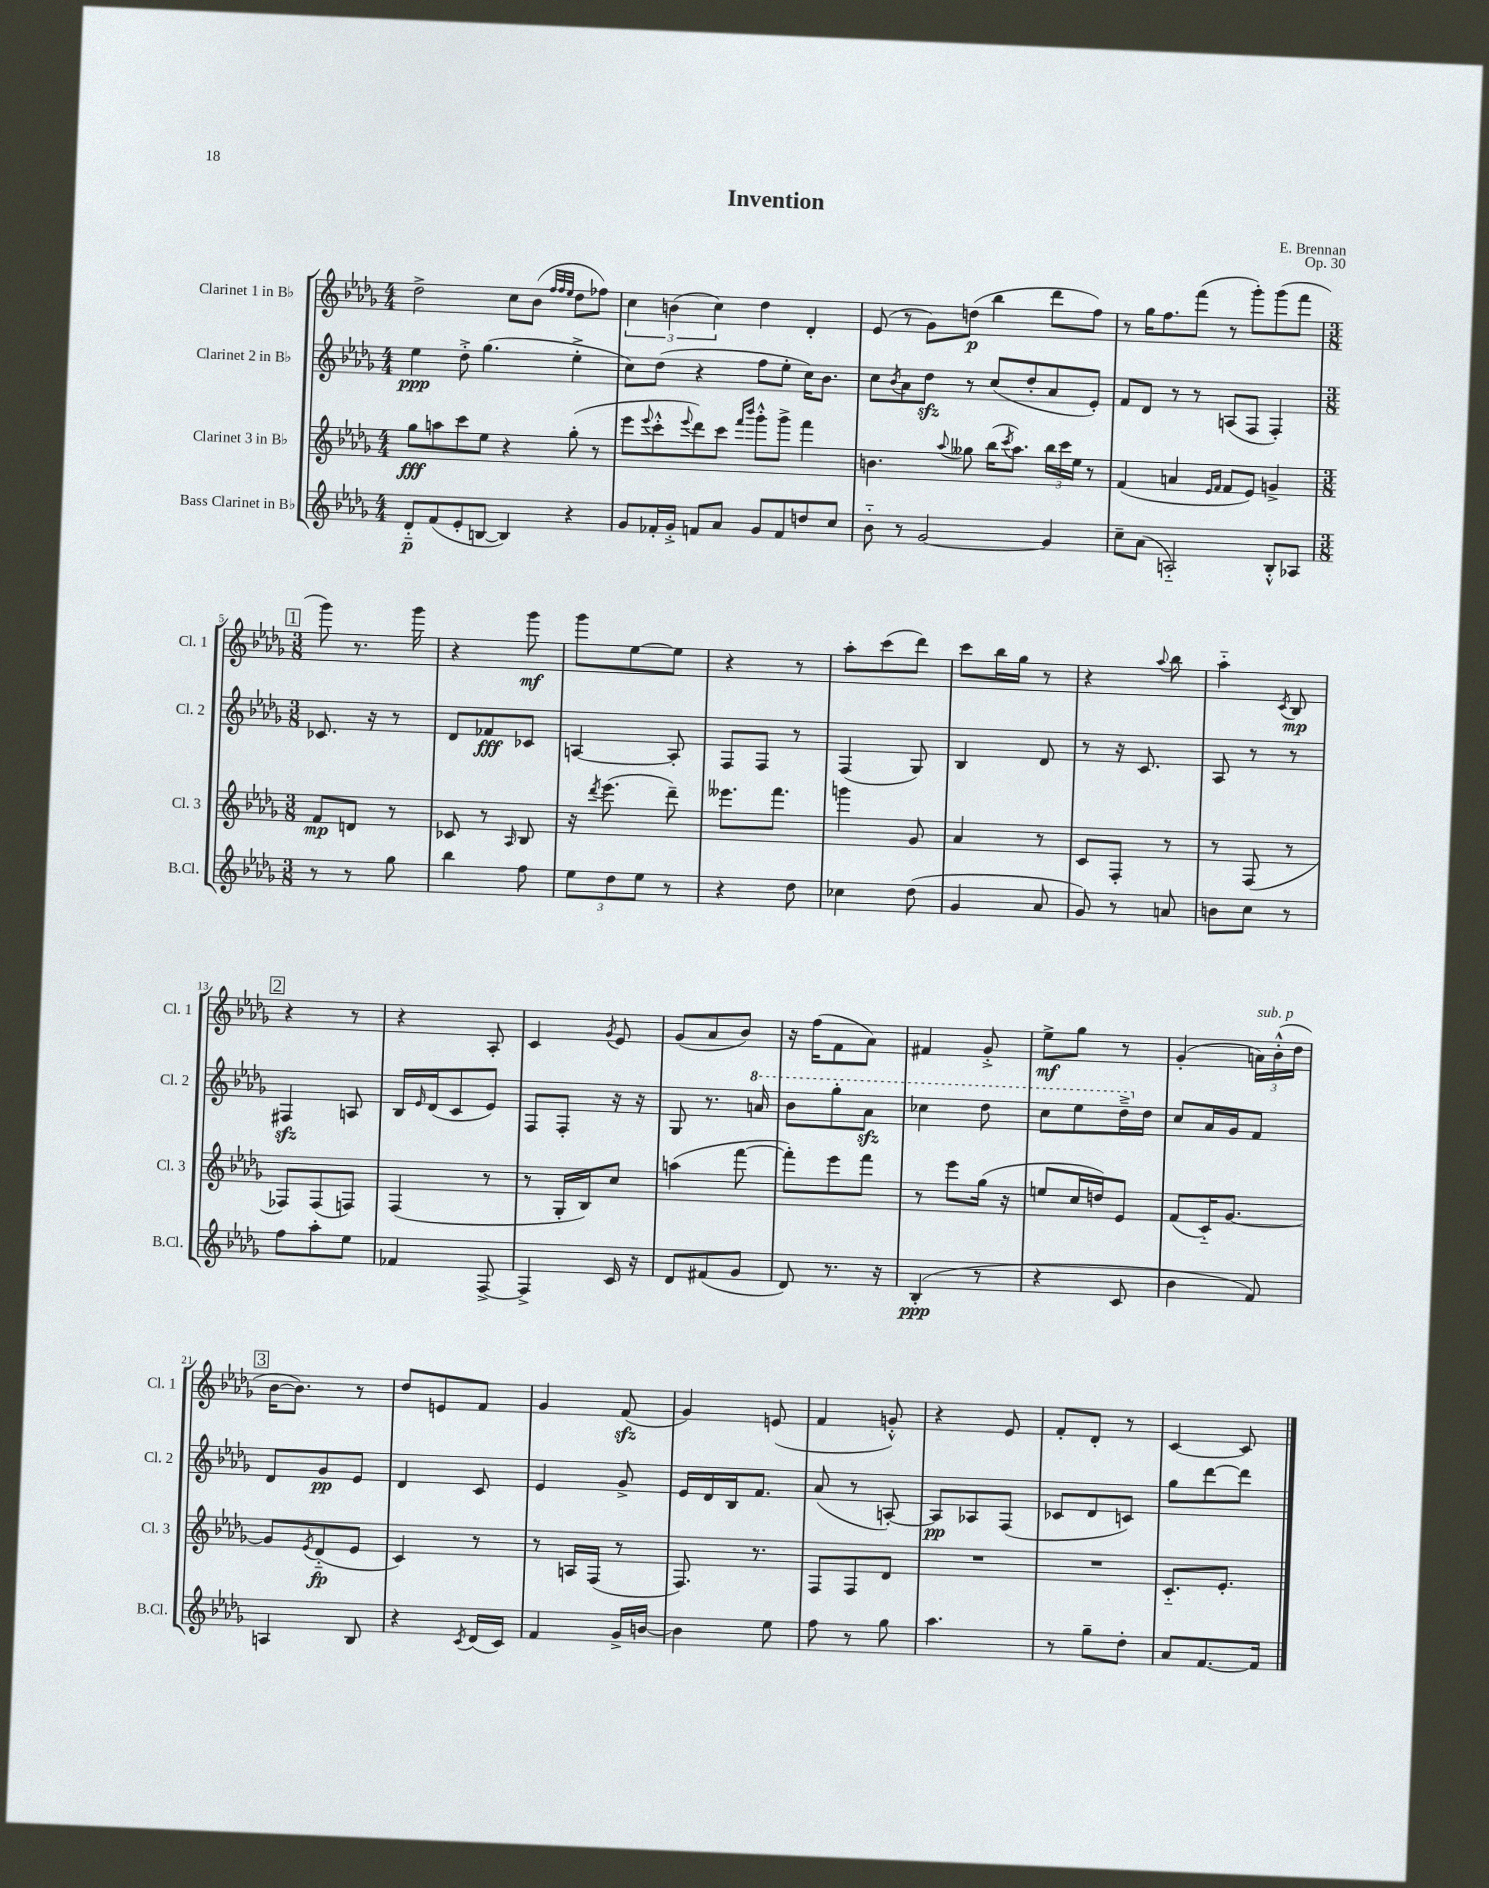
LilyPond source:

\header { title = "Invention" composer = "E. Brennan" opus = "Op. 30" }
<<
\new StaffGroup <<
\new Staff = "s0" \with { instrumentName = "Clarinet 1 in Bb" shortInstrumentName = "Cl. 1" } {
    \clef treble \key des \major \numericTimeSignature \time 4/4
    des''2-> c''8 bes'8( \grace { f''32 f''32 ees''32 } des''8 fes''8) |
    \tuplet 3/2 { c''4 b'4( c''4) } des''4 des'4-. |
    ees'8( r8 ges'8) d''8\p( bes''4 des'''8 f''8) |
    r8 ges''16 f''8. f'''8( r8 ges'''8-.) ges'''8( f'''8 |
    \mark \markup { \box "1" } \numericTimeSignature \time 3/8 ges'''8) r8. ges'''16 |
    r4 ges'''8\mf |
    ges'''8 ees''8~ ees''8 |
    r4 r8 |
    aes''8-. c'''8( des'''8) |
    c'''8 bes''16 ges''16 r8 |
    r4 \appoggiatura { aes''8 } bes''8 |
    aes''4-_ \acciaccatura { c'8 } bes8\mp |
    \mark \markup { \box "2" } r4 r8 |
    r4 aes8-. |
    c'4 \acciaccatura { ges'8 } ees'8 |
    ges'8( aes'8 bes'8) |
    r16 f''16( f'8 aes'8) |
    fis'4 ges'8-.-> |
    ees''8->\mf ges''8 r8 |
    ges'4-.( \tuplet 3/2 { a'16^\markup { \italic "sub. p" }) bes'16-.-^( des''16 } |
    \mark \markup { \box "3" } bes'16~ bes'8.) r8 |
    des''8 e'8 f'8 |
    ges'4 f'8\sfz( |
    ges'4) e'8( |
    f'4 g'8-.-^) |
    r4 ees'8 |
    f'8-. des'8-. r8 |
    c'4~ c'8 \bar "|." |
}
\new Staff = "s1" \with { instrumentName = "Clarinet 2 in Bb" shortInstrumentName = "Cl. 2" } {
    \clef treble \key des \major \numericTimeSignature \time 4/4
    ees''4\ppp des''8-.-> ges''4.( ees''4-.-> |
    c''8) des''8( r4 f''8 ees''8-. c''16) bes'8. |
    c''8 \acciaccatura { bes'8 } aes'8 des''8\sfz r8 c''8( des''8-. aes'8 ees'8-.) |
    f'8 des'8 r8 r8 a8( f8 f4-.) |
    \mark \markup { \box "1" } \numericTimeSignature \time 3/8 ces'8. r16 r8 |
    des'8 fes'8\fff ces'8 |
    a4~ a8-. |
    f8 f8 r8 |
    f4( ges8) |
    bes4 des'8 |
    r8 r16 c'8. |
    aes8 r8 r8 |
    \mark \markup { \box "2" } fis4\sfz a8 |
    bes16 \grace { ees'16 } des'16( c'8 ees'8) |
    f8 f8-. r16 r16 |
    ges8 r8. \ottava #1 a''16 |
    bes''8 ges'''8-. aes''8\sfz |
    ces'''4 des'''8 |
    c'''8 ees'''8 des'''16---> \ottava #0 des''16 |
    c''8 aes'16 ges'16 f'8 |
    \mark \markup { \box "3" } des'8 ges'8\pp ees'8 |
    des'4 c'8 |
    ees'4 ges'8-> |
    ees'16 des'16 bes16 f'8. |
    aes'8( r8 a8~-.) |
    a8\pp aes8 f8( |
    ces'8 des'8 c'8) |
    ges''8 des'''8~ des'''8 \bar "|." |
}
\new Staff = "s2" \with { instrumentName = "Clarinet 3 in Bb" shortInstrumentName = "Cl. 3" } {
    \clef treble \key des \major \numericTimeSignature \time 4/4
    ges''8\fff a''8 c'''8 ees''8 r4 ges''8-.( r8 |
    ees'''8 \appoggiatura { ees'''8 } c'''8-.-^ \appoggiatura { ees'''8 } des'''8) c'''8 \grace { f'''16 bes'''16 } ges'''8-.-^ ges'''8-> f'''4 |
    b'4. \appoggiatura { aes''8 } geses''8 bes''16( \acciaccatura { c'''8 } aes''8.) \tuplet 3/2 { bes''16 c'''16 ees''16 } r8 |
    f'4( a'4 \grace { ees'16 f'16 } f'8 ees'8) g'4-> |
    \mark \markup { \box "1" } \numericTimeSignature \time 3/8 f'8\mp d'8 r8 |
    ces'8 r8 \grace { aes16 } bes8 |
    r16 \acciaccatura { des'''8 } ees'''8.( des'''8--) |
    eeses'''8. f'''8. |
    g'''4 ges'8 |
    aes'4 r8 |
    c'8 f8-. r8 |
    r8 f8( r8 |
    \mark \markup { \box "2" } fes8) fes8( f8) |
    f4( r8 |
    r8 ges16-. bes16) c''8 |
    a''4( f'''8~ |
    f'''8-.) ees'''8 f'''8 |
    r8 ees'''8 ges''16( r16 |
    e''8 c''16 d''16) ees'8 |
    f'8( c'16-_) ges'8.~ |
    \mark \markup { \box "3" } ges'8 \acciaccatura { ees'8 } des'8-_\fp( ees'8 |
    c'4) r8 |
    r8 a16 f16( r8 |
    f8.) r8. |
    f8 f8 des'8 |
    R4. |
    R4. |
    c'8.-_ ees'8.-. \bar "|." |
}
\new Staff = "s3" \with { instrumentName = "Bass Clarinet in Bb" shortInstrumentName = "B.Cl." } {
    \clef treble \key des \major \numericTimeSignature \time 4/4
    des'8-_\p f'8( ees'8-. b8~ b4) r4 |
    ges'8 fes'16-. ges'16-.-> f'8 aes'8 ges'8 f'8 d''8 c''8 |
    bes'8-_ r8 ges'2~ ges'4 |
    c''8-- aes'8( a2-_) bes8-.-^ aes8 |
    \mark \markup { \box "1" } \numericTimeSignature \time 3/8 r8 r8 ges''8 |
    bes''4 f''8 |
    \tuplet 3/2 { ees''8 des''8 ees''8 } r8 |
    r4 des''8 |
    ces''4 des''8( |
    ges'4 aes'8 |
    ges'8) r8 a'8 |
    b'8 c''8 r8 |
    \mark \markup { \box "2" } f''8 aes''8-. ees''8 |
    fes'4 f8~-> |
    f4-> c'16 r16 |
    des'8 fis'8( ges'8 |
    des'8) r8. r16 |
    bes4-.\ppp( r8 |
    r4 c'8 |
    bes'4 f'8) |
    \mark \markup { \box "3" } a4 bes8 |
    r4 \acciaccatura { c'8 } des'16( c'16) |
    f'4 ges'16-> b'16~ |
    b'4 ees''8 |
    f''8 r8 ges''8 |
    aes''4. |
    r8 ges''8-- des''8-. |
    aes'8 f'8.~ f'16 \bar "|." |
}
>>
>>
